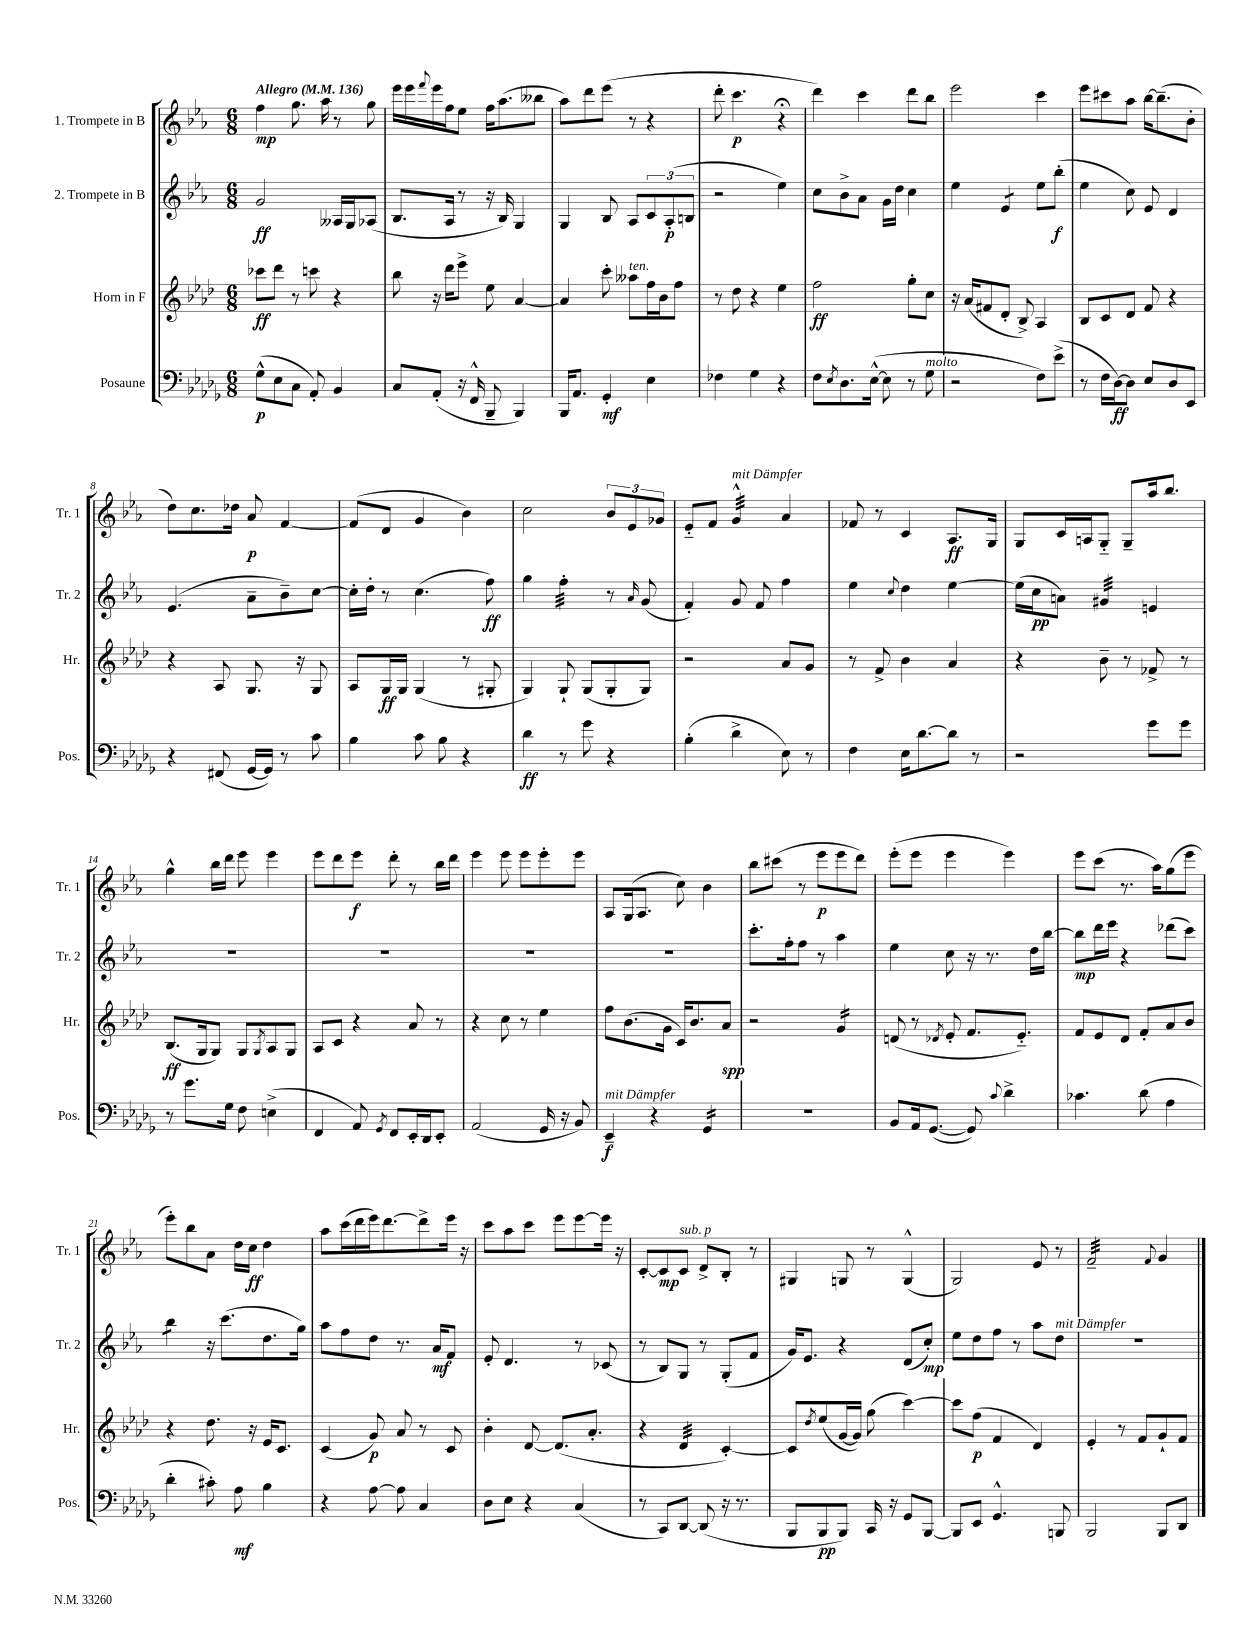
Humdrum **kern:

**kern	**kern	**kern	**kern
*staff4	*staff3	*staff2	*staff1
*clefF4	*clefG2	*clefG2	*clefG2
*k[b-e-a-d-g-]	*k[b-e-a-d-]	*k[b-e-a-]	*k[b-e-a-]
*M6/8	*M6/8	*M6/8	*M6/8
*MM136	*MM136	*MM136	*MM136
(8G-^^	8ccc-	2g	4ff
8E-	8ddd-	.	.
8C	8r	.	8.gg
8AA-')	8ccc	.	.
.	.	.	16aa-
4BB-	4r	16A--	8r
.	.	16G	.
.	.	(8A-	8gg
=	=	=	=
8C	8bb-	8.B-	16eee-
.	.	.	16eee-
.	.	.	8qqfff
(8AA-'	16r	.	16eee-
.	16ddd-	16A-	16ff
16r	8eee-^	8r	8ee-
16FF^^	.	.	.
8BBB-~	8ee-	16r	16ff
.	.	16B-)	(8.aa-
4BBB-)	[4a-	4G	.
.	.	.	8bb--
=	=	=	=
16BBB-	4a-]	4G	8aa-)
8.AA-	.	.	.
.	.	.	8ddd
4GG-'	8ccc'	8B-	(8eee-
.	8aa--	8A-	8r
4E-	16ff	12c	4r
.	16b-	.	.
.	.	(12A-'	.
.	8ff	.	.
.	.	12B	.
=	=	=	=
4F-	8r	2r	8ddd'
.	8dd-	.	4.ccc
4G-	4r	.	.
4r	4ee-	4ee-)	4r;
=	=	=	=
8F	2ff	8cc	4ddd)
8qE-	.	.	.
8.D-	.	8b-^	.
.	.	8a-	4ccc
([16E-^^	.	.	.
8E-]	.	16g	.
.	.	16dd	.
8r	8gg'	4cc	8ddd
8G-	8cc	.	8bb-
=	=	=	=
2r	16r	4ee-	2eee-
.	(16a-	.	.
.	8f#	.	.
.	8d-'	4e-	.
.	8B-^)	.	.
8F)	4A-	8ee-	4ccc
(8e-^	.	(8bb-'	.
=	=	=	=
8r	8B-	4ee-	8eee-
16F	8c	.	8ccc#
[16D-)	.	.	.
8D-]	8d-	8cc)	8aa-
8E-	8f	8e-	[16bb-
.	.	.	(8.bb-~]
8D-	4r	4d	.
8EE-	.	.	8b-'
=	=	=	=
4r	4r	(4.e-	8dd)
.	.	.	8.cc
(8FF#	8A-	.	.
.	.	.	16dd-
[16GG-	8.G	8a-~	8a-
16GG-])	.	.	.
8r	.	8b-~)	[4f
.	16r	.	.
8c	8G	[8cc	.
=	=	=	=
4B-	8A-	16cc']	(8f]
.	.	16dd'	.
.	16G	8r	8d
.	16G	.	.
8c	(4G	(4.cc	4g
8B-	.	.	.
4r	8r	.	4b-)
.	8G#'	8ff)	.
=	=	=	=
4d-	4G)	4gg	2cc
8r	8G`	4ff'	.
8g-	(8G	.	.
4r	8G'	8r	12b-
.	.	.	12e-
.	.	16qqa-	.
.	8G)	(8g	.
.	.	.	12g-
=	=	=	=
(4B-'	2r	4f')	8e-'~
.	.	.	8f
4d-^	.	8g	4g^^
.	.	8f	.
8E-)	8a-	4ff	4a-
8r	8g	.	.
=	=	=	=
4F	8r	4ee-	8f-
.	8f^	.	8r
.	.	8qqcc	.
16E-	4b-	4dd	4c
[8.d-	.	.	.
8d-]	4a-	[4ee-	8.A-
8r	.	.	.
.	.	.	16G
=	=	=	=
2r	4r	(16ee-]	8G
.	.	16cc	.
.	.	8a)	16c
.	.	.	16A
.	8b-~	4g#	8G'~
.	8r	.	8G~
8g-	8f-^	4e	16aa-
.	.	.	8.bb-
8g-	8r	.	.
=	=	=	=
8r	(8.B-	2.r	4gg^^
8.g-	.	.	.
.	16G	.	.
.	8G)	.	16bb-
16G-	.	.	16ddd
8F	8G	.	8eee-
.	8qG	.	.
(4E^	8A-	.	4eee-
.	8G	.	.
=	=	=	=
4FF	8A-	2.r	8eee-
.	8c	.	8ddd
8AA-)	4r	.	8eee-
8qGG-	.	.	.
8FF	.	.	8ddd'
16EE-'	8a-	.	8r
16DD-	.	.	.
8EE-'	8r	.	16bb-
.	.	.	16ddd
=	=	=	=
(2AA-	4r	2.r	4eee-
.	8cc	.	8eee-
.	8r	.	8eee-
16GG-	4ee-	.	8eee-'
16r	.	.	.
8BB-)	.	.	8eee-
=	=	=	=
4EE-~	8ff	2.r	8A-
.	(8.b-	.	(16G
.	.	.	8.A-
4r	.	.	.
.	16g	.	.
.	16c)	.	8cc)
.	8.b-	.	.
4GG-	.	.	4b-
.	8a-	.	.
=	=	=	=
2.r	2r	8.ccc'	8bb-
.	.	.	(8ccc#
.	.	16ff'	.
.	.	8ff	8r
.	.	8r	8eee-
.	4g	4aa-	8eee-
.	.	.	8ddd)
=	=	=	=
8BB-	(8d	4ee-	(8eee-'
16AA-	8r	.	8eee-
([8.GG-	.	.	.
.	8qd-	.	.
.	8e-'	8cc	4eee-
8GG-])	8.f	16r	.
.	.	8.r	.
8qqc	.	.	.
4d-^	.	.	4eee-)
.	8.e-'~)	.	.
.	.	16dd	.
.	.	[16bb-	.
=	=	=	=
4.c-	8f	8bb-]	8eee-
.	8e-	16ddd	(8ccc
.	.	16eee-	.
.	8d-	4r	8.r
(8d-	8f'	.	.
.	.	.	16aa-)
4A-	8a-	(8ddd-	(8gg
.	8b-	8ccc)	8eee-
=	=	=	=
4d-'	4r	4bb-	8eee-')
.	.	.	8bb-
8c#')	8.dd-	16r	8a-
.	.	(8.ccc	.
8A-	.	.	16dd
.	16r	.	16cc
4B-	16e-	8.dd	4dd
.	8.c	.	.
.	.	16gg)	.
=	=	=	=
4r	(4c	8aa-	8aa-
.	.	8ff	(16ccc
.	.	.	16ddd
[8A-	8g)	8dd	16eee-)
.	.	.	[8.ddd
8A-]	8a-	8.r	.
4C	8r	.	8ddd^]
.	.	16a-	.
.	8c	8f	16eee-
.	.	.	16r
=	=	=	=
8D-	4b-'	8e-'	8ccc
8E-	.	4.d	8aa-
4r	[8d-	.	8ccc
.	(8.d-]	.	8eee-
(4C	.	8r	[8eee-
.	8.a-'	.	.
.	.	(8c-	16eee-]
.	.	.	16r
=	=	=	=
8r	4r	8r	[8c'
8CC)	.	8B-)	8c]
[8DD-	4d-	8G	8c
(8DD-]	.	8r	8d^
16r	[4c')	(8G'	8B-'
8.r	.	.	.
.	.	8f	8r
=	=	=	=
8BBB-	8c]	16g)	4G#
.	.	8.e-	.
.	8qdd-	.	.
8BBB-	(8ee-	.	.
8BBB-)	[16g	4r	8G
.	16g])	.	.
16CC	(8gg	.	8r
16r	.	.	.
8GG-	[4ccc)	(8d	(4G^^
[8BBB-	.	8cc')	.
=	=	=	=
8BBB-]	8ccc]	8ee-	2G)
8EE-	(8ff	8dd	.
4.GG-^^	4f	8ff	.
.	.	8r	.
.	4d-)	8aa-	8e-
8BBB	.	8dd	8r
=	=	=	=
2BBB-	4e-'	2.r	2f~
.	8r	.	.
.	8f	.	.
.	.	.	8qqf
8BBB-	8g`	.	4g
8DD-	8f	.	.
==	==	==	==
*-	*-	*-	*-
